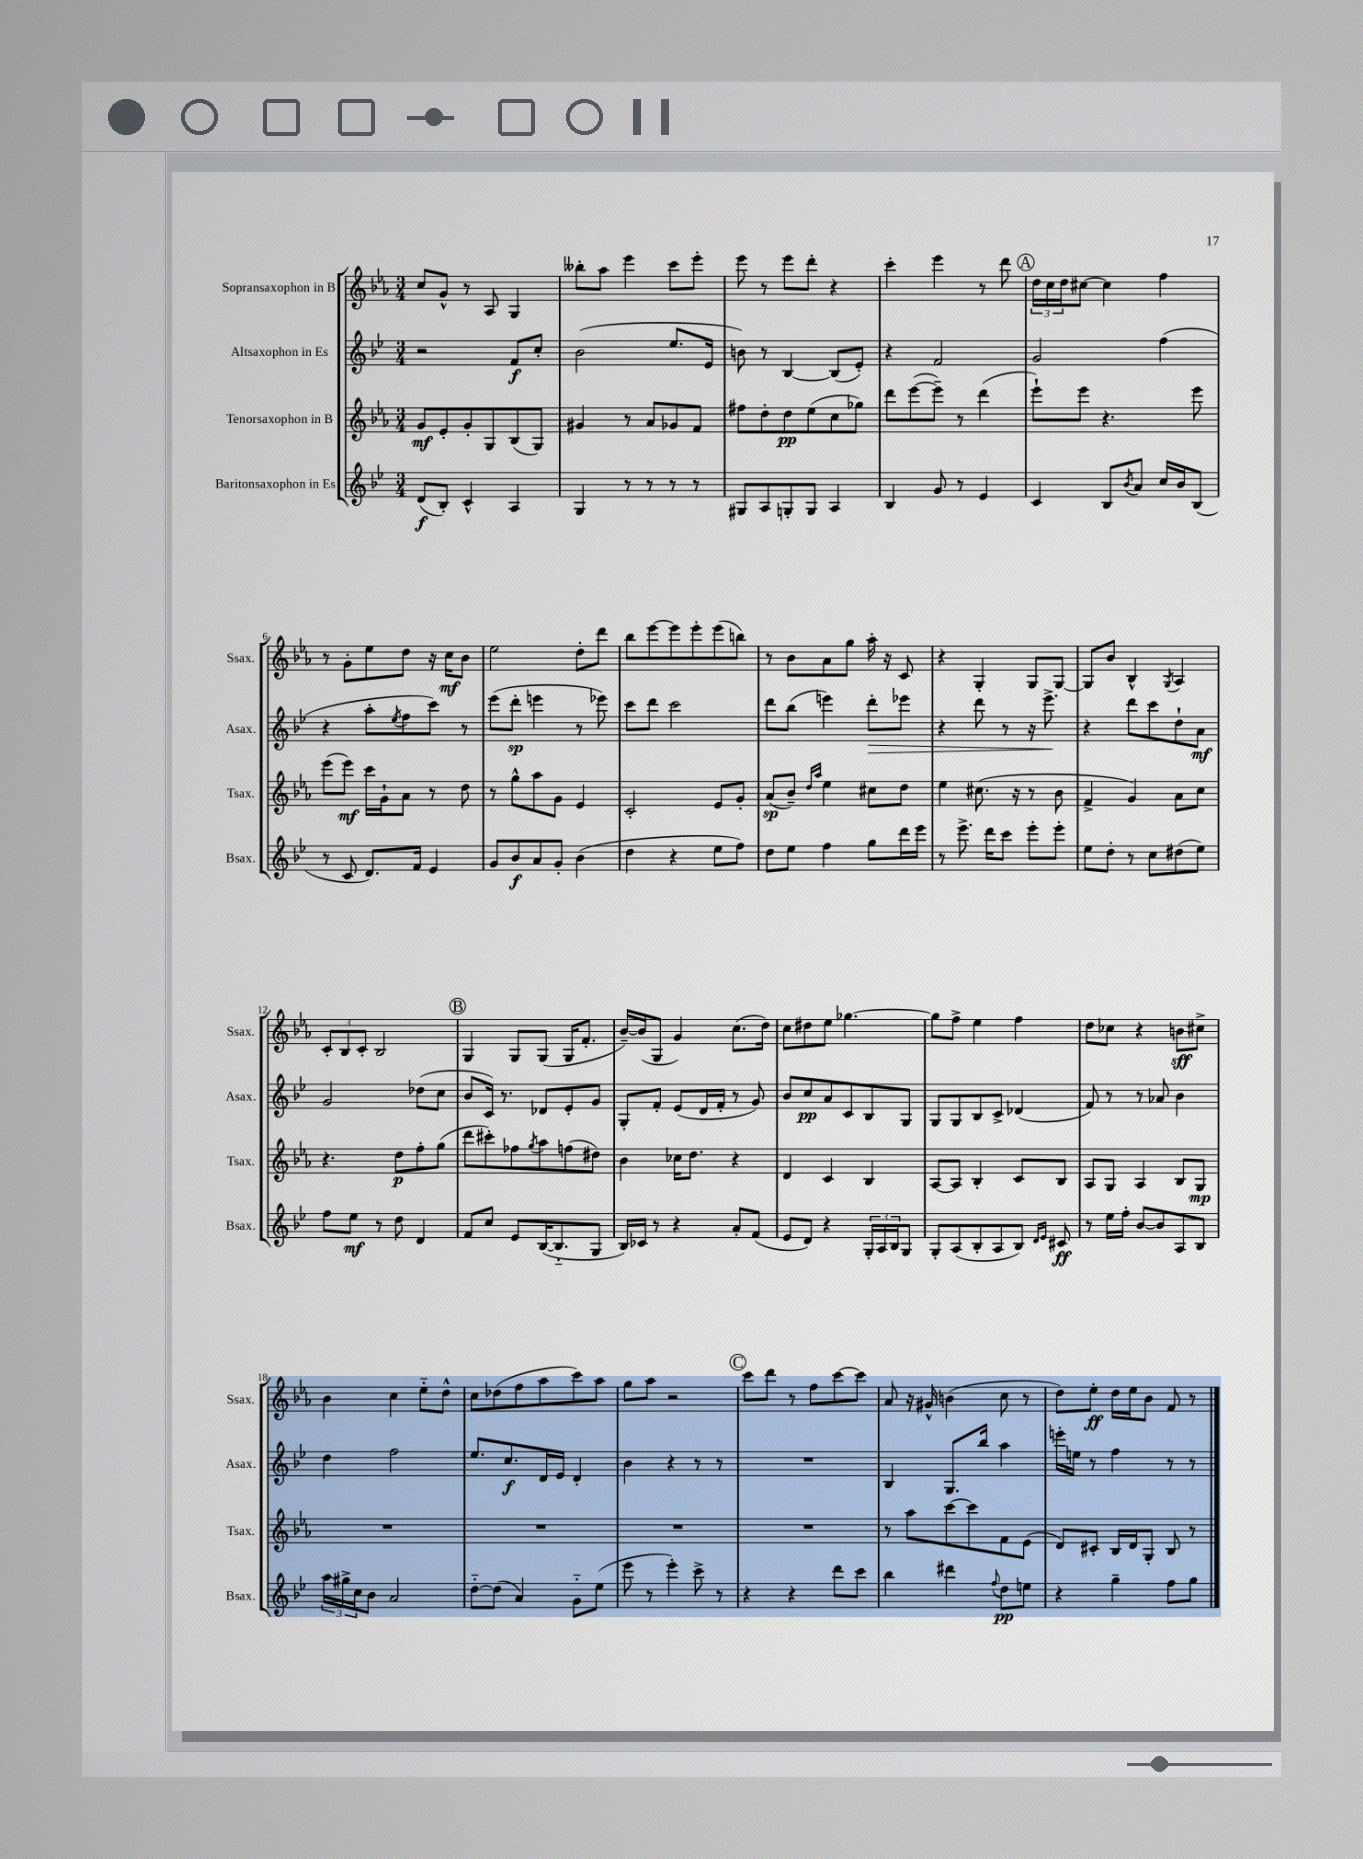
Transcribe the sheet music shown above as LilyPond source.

<<
\new StaffGroup <<
\new Staff = "s0" \with { instrumentName = "Sopransaxophon in B" shortInstrumentName = "Ssax." } {
    \clef treble \key ees \major \numericTimeSignature \time 3/4
    c''8 g'8-^ r8 aes8 g4 |
    beses''8-. aes''8 ees'''4 c'''8 ees'''8-. |
    ees'''8 r8 ees'''8 d'''8-. r4 |
    c'''4-. ees'''4 r8 d'''8 |
    \mark \markup { \circle "A" } \tuplet 3/2 { d''16 c''16 d''16 } cis''8~ cis''4 f''4 |
    r8 g'8-. ees''8 d''8 r16 c''16\mf bes'8 |
    ees''2 d''8-. d'''8 |
    bes''8 ees'''8~ ees'''8 ees'''8-. ees'''8( b''8) |
    r8 bes'8 aes'8 g''8 aes''16-. r16 c'8 |
    r4 g4-. g8 g8~ |
    g8 bes'8 bes4-^ \acciaccatura { g8 } aes4 |
    \tuplet 3/2 { c'8-. bes8 c'8-. } bes2 |
    \mark \markup { \circle "B" } g4 g8 g8( g16 f'8.-. |
    bes'16~--) bes'16( g8 g'4) c''8.( d''16) |
    c''8 dis''8 ees''8 ges''4.~ |
    ges''8 f''8-> ees''4 f''4 |
    d''8 ces''8 r4 b'8\sff cis''8-> |
    bes'4 c''4 ees''8-_ d''8-^ |
    c''8 des''8( f''8 aes''8 c'''8) aes''8 |
    g''8 aes''8 r2 |
    \mark \markup { \circle "C" } c'''8 d'''8 r8 f''8 c'''8~ c'''8 |
    aes'8 r16 gis'16-^ b'4( c''8 r8 |
    d''8) ees''8-.\ff d''16 ees''16 bes'8 f'8 r8 \bar "|." |
}
\new Staff = "s1" \with { instrumentName = "Altsaxophon in Es" shortInstrumentName = "Asax." } {
    \clef treble \key bes \major \numericTimeSignature \time 3/4
    r2 f'8\f c''8-. |
    bes'2( ees''8. ees'16 |
    b'8) r8 bes4~ bes8( ees'8-.) |
    r4 f'2 |
    \mark \markup { \circle "A" } g'2 f''4( |
    r4 a''8-. \acciaccatura { ees''8 } f''8 c'''8) r8 |
    ees'''8( d'''8-.\sp e'''4 r8 ees'''8) |
    c'''8 d'''8 c'''2 |
    d'''8 bes''8( e'''4) d'''8-.\> ees'''8 |
    r4 d'''8 r8 r16 ees'''8.->\! |
    r4 d'''8 c'''8 d''8-! a'8\mf |
    g'2 des''8( c''8 |
    \mark \markup { \circle "B" } bes'8 c'16) r8. des'8 ees'8-. g'8 |
    g8-. f'8-. ees'8( d'16 f'16-. r8 g'8) |
    bes'8 c''8\pp a'8 c'8 bes8 g8 |
    g8 g8 bes8 c'8-> des'4( |
    f'8) r8 r8 aes'8 bes'4 |
    d''4 f''2 |
    ees''8. c''8.\f d'16 ees'16 d'4-. |
    bes'4 r4 r8 r8 |
    \mark \markup { \circle "C" } R2. |
    bes4 g8. bes''16 a''4 |
    e'''16-. e''16 r8 f''4 r8 r8 \bar "|." |
}
\new Staff = "s2" \with { instrumentName = "Tenorsaxophon in B" shortInstrumentName = "Tsax." } {
    \clef treble \key ees \major \numericTimeSignature \time 3/4
    g'8\mf ees'8-. g'8-. g8 bes8( g8) |
    gis'4 r8 aes'8 ges'8 f'8 |
    fis''8 d''8-. d''8\pp ees''8( c''8 ges''8) |
    d'''8 ees'''8~( ees'''8--) r8 d'''4( |
    \mark \markup { \circle "A" } ees'''8-!) ees'''8 r4. ees'''8 |
    ees'''8( ees'''8\mf) c'''16 g'16-! aes'8 r8 d''8 |
    r8 g''8-^ aes''8 g'8 ees'4 |
    c'2-. ees'8 g'8-. |
    aes'8\sp( bes'8--) \grace { d''16 aes''16 } ees''4 cis''8 d''8 |
    ees''4 cis''8.( r16 r8 bes'8 |
    f'4-> g'4) aes'8 c''8 |
    r4. d''8\p f''8-. g''8( |
    \mark \markup { \circle "B" } d'''8 cis'''8-.) fes''8 \acciaccatura { g''8 } aes''8 f''8( dis''8) |
    bes'4 ces''16 d''8. r4 |
    d'4 c'4 bes4 |
    aes8~ aes8 bes4-. c'8 bes8 |
    aes8 g8 aes4 bes8 g8\mp |
    R2. |
    R2. |
    R2. |
    \mark \markup { \circle "C" } R2. |
    r8 aes''8 c'''8~ c'''8 f'8 ees'8( |
    d'8) cis'8-. bes16 d'16 g8-. bes8 r8 \bar "|." |
}
\new Staff = "s3" \with { instrumentName = "Baritonsaxophon in Es" shortInstrumentName = "Bsax." } {
    \clef treble \key bes \major \numericTimeSignature \time 3/4
    d'8\f( bes8-.) c'4-^ a4 |
    g4 r8 r8 r8 r8 |
    gis8 a8 g8-. g8 a4 |
    bes4 g'8 r8 ees'4 |
    \mark \markup { \circle "A" } c'4 bes8 \acciaccatura { bes'8 } a'8 c''16 bes'16 bes8( |
    r8 c'8 d'8.) f'16 ees'4 |
    g'8 bes'8\f a'8 g'8-. bes'4( |
    d''4 r4 ees''8 f''8) |
    d''8 ees''8 f''4 g''8 d'''16 ees'''16 |
    r8 ees'''8.-> d'''16 c'''8 ees'''8-. ees'''8-. |
    ees''8 d''8-. r8 c''8 dis''8( ees''8) |
    f''8 ees''8\mf r8 d''8 d'4 |
    \mark \markup { \circle "B" } f'8 c''8 ees'8 bes16~( bes8.-_ g8 |
    bes16) ces'16 r8 r4 a'8-. f'8( |
    ees'8 d'8) r4 \tuplet 3/2 { g16-. a16 bes16 } g8 |
    g8-. a8( bes8-. a8 bes8) \grace { d'16 ees'16 } cis'8\ff |
    r8 ees''16 f''16-. bes'8~ bes'8 a8 bes8 |
    \tuplet 3/2 { a''16 gis''16-> c''16 } bes'8 a'2 |
    d''8~-_ d''8( a'4) g'8-_ ees''8( |
    ees'''8 r8 ees'''4-.) c'''8-> r8 |
    \mark \markup { \circle "C" } r4 r4 d'''8 c'''8 |
    bes''4 dis'''4 \appoggiatura { f''8 } d''8\pp e''8 |
    r4 g''4-- f''8 g''8 \bar "|." |
}
>>
>>
